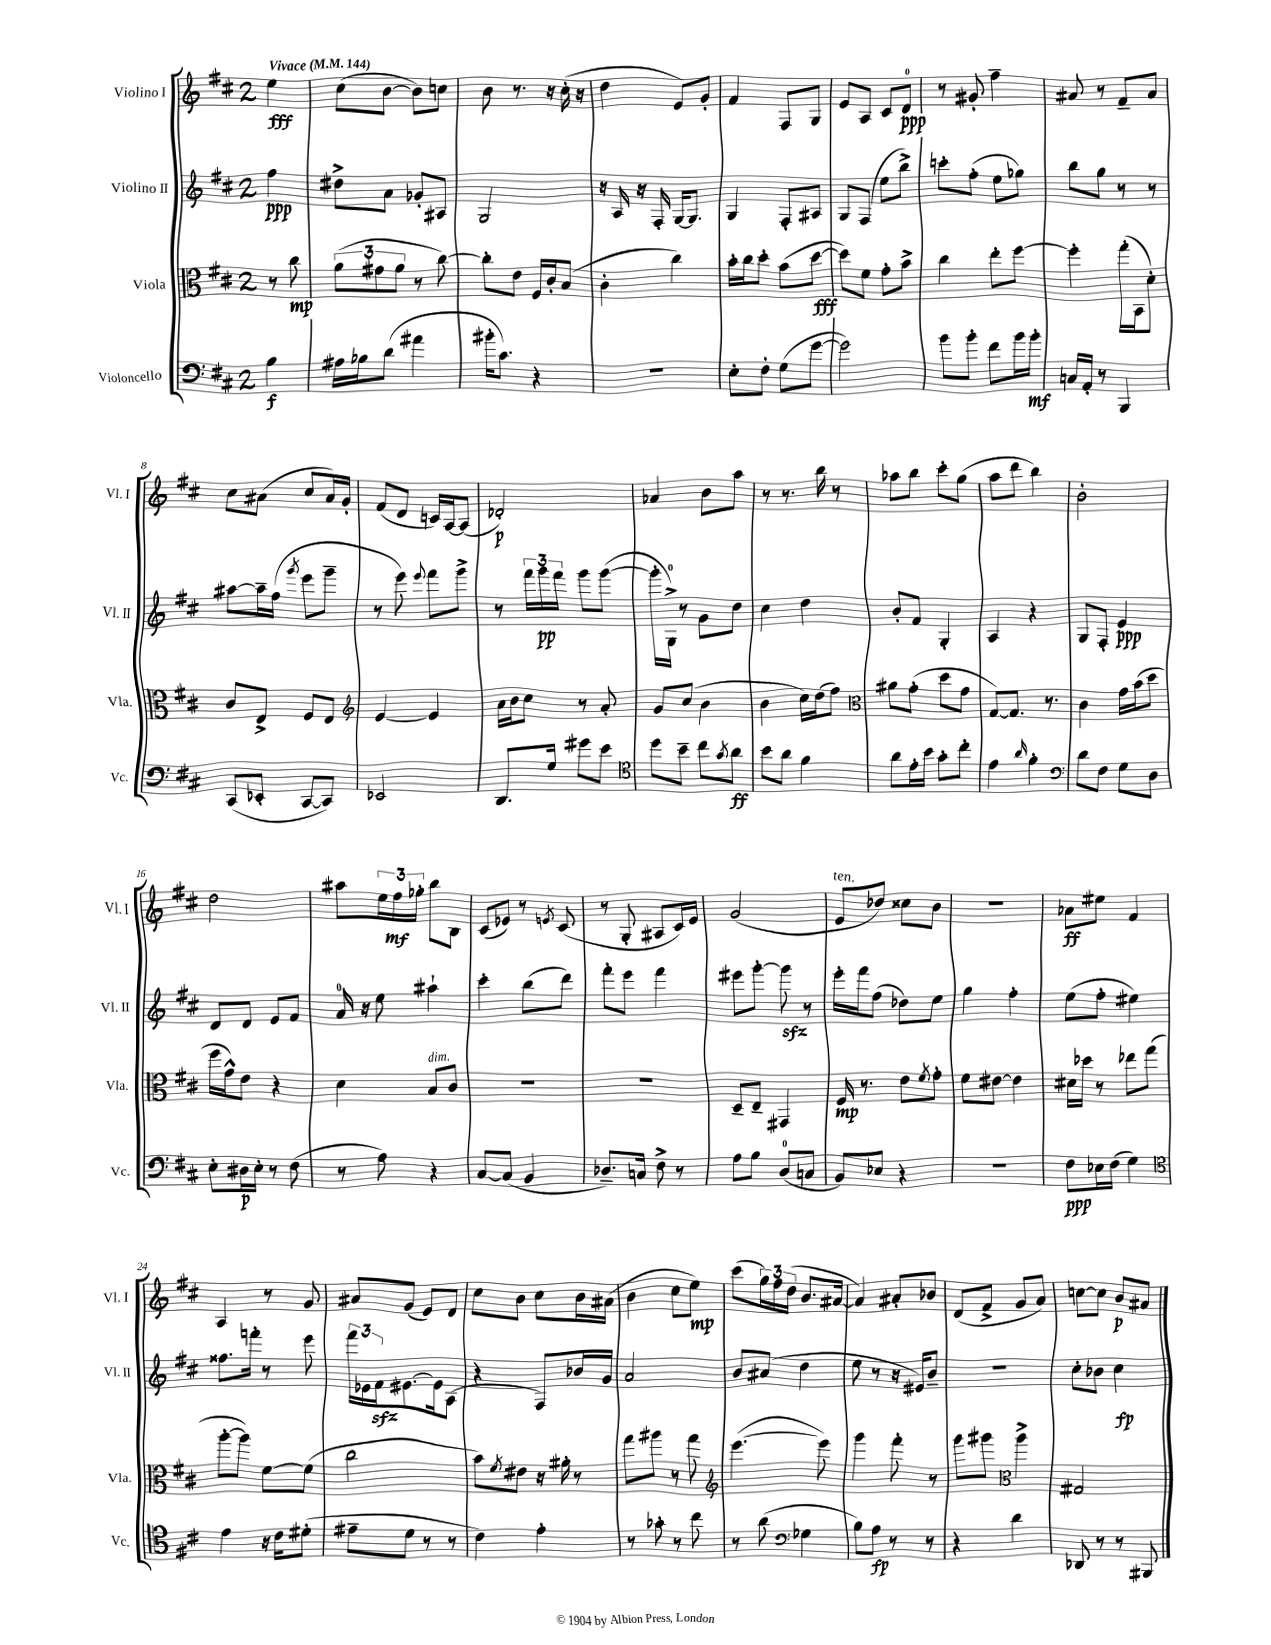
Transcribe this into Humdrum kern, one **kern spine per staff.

**kern	**dynam	**kern	**dynam	**kern	**dynam	**kern	**dynam
*part4	*part4	*part3	*part3	*part2	*part2	*part1	*part1
*staff4	*staff4	*staff3	*staff3	*staff2	*staff2	*staff1	*staff1
*I"Violoncello	*	*I"Viola	*	*I"Violino II	*	*I"Violino I	*
*I'Vc.	*	*I'Vla.	*	*I'Vl. II	*	*I'Vl. I	*
*clefF4	*	*clefC3	*	*clefG2	*	*clefG2	*
*k[f#c#]	*	*k[f#c#]	*	*k[f#c#]	*	*k[f#c#]	*
*M2/4	*	*M2/4	*	*M2/4	*	*M2/4	*
*MM144	*	*MM144	*	*MM144	*	*MM144	*
=	=	=	=	=	=	=	=
!	!	!	!	!	!	!LO:TX:a:B:t=Vivace	!
4B\	f	8r	.	4ff#\	ppp	4ee\	fff
.	.	8cc#\	mp	.	.	.	.
=1	=1	=1	=1	=1	=1	=1	=1
16A#X\LL	.	(12a\L	.	8dd#X^\L	.	(8cc#\L	.
16B-X\J	.	.	.	.	.	.	.
.	.	12g#X\	.	.	.	.	.
(8d\J	.	.	.	8a\J	.	[8b\J	.
.	.	12a\J	.	.	.	.	.
4a#X\	.	8r	.	8g-X'/L	.	8b\L])	.
.	.	[8cc#\)	.	8A#X/J	.	8ccn\J	.
=2	=2	=2	=2	=2	=2	=2	=2
16b#X'\KL	.	8cc#'\L]	.	2G/	.	8b\	.
8.c#\J)	.	.	.	.	.	.	.
.	.	8e\J	.	.	.	8.r	.
4r	.	16F#/LL	.	.	.	.	.
.	.	16c#'/J	.	.	.	16r	.
.	.	(8B/J	.	.	.	(16cc#'\	.
.	.	.	.	.	.	16r	.
=3	=3	=3	=3	=3	=3	=3	=3
2r	.	4c#'\	.	16r	.	4dd\	.
.	.	.	.	16A/	.	.	.
.	.	.	.	16r	.	.	.
.	.	.	.	16F#'/	.	.	.
.	.	4cc#\)	.	[16G/KL	.	8e/L)	.
.	.	.	.	8.G/J]	.	.	.
.	.	.	.	.	.	8g'/J	.
=4	=4	=4	=4	=4	=4	=4	=4
8E'\L	.	16b'\LL	.	4G/	.	4f#/	.
.	.	16cc#\J	.	.	.	.	.
8F#'\J	.	8dd'\J	.	.	.	.	.
(8G\L	.	(8b\L	.	8F#'/L	.	8F#/L	.
[8g\J	.	[8dd\J	fff	8A#X/J	.	8G/J	.
=5	=5	=5	=5	=5	=5	=5	=5
2g\])	.	8dd\L])	.	8G/L	.	8e/L	.
.	.	8f#\J	.	(8F#/J	.	8A/J	.
.	.	8g'\L	.	8ee\L	.	8c#/L	.
.	.	8b^\J	.	8bb^\J)	.	8d/J	ppp
=6	=6	=6	=6	=6	=6	=6	=6
8b\L	.	4cc#\	.	8cccn'\L	.	8r	.
8b'\J	.	.	.	(8ff#'\J	.	8g#X'/	.
8f#\L	.	8ee'\L	.	8ee\L	.	4ff#~\	.
16b\L	.	[8ff#\J	.	8gg-X\J)	.	.	.
16b'\JJ	mf	.	.	.	.	.	.
=7	=7	=7	=7	=7	=7	=7	=7
16Cn/LL	.	4ff#'\]	.	8bb\L	.	8a#X/	.
16AA'/JJ	.	.	.	.	.	.	.
8r	.	.	.	8gg\J	.	8r	.
4BBB/	.	(16gg'\LL	.	8r	.	8f#~/L	.
.	.	16BB\J	.	.	.	.	.
.	.	8d'\J)	.	8r	.	8a#/J	.
!!LO:LB:g=z
=8	=8	=8	=8	=8	=8	=8	=8
(8CC#/L	.	8c#/L	.	[8aa#X\L	.	8cc#\L	.
8EE-X'/J	.	8E^/J	.	16aa#~\L]	.	(8a#X\J	.
.	.	.	.	(16ff#\JJ	.	.	.
.	.	.	.	8qggg/	.	.	.
[8CC#/L	.	8F#/L	.	8eee\L	.	8cc#/L	.
8CC#/J])	.	8E/J	.	8ggg~\J	.	16a#/L)	.
.	.	.	.	.	.	16g'/JJ	.
=9	=9	=9	=9	=9	=9	=9	=9
*	*	*clefG2	*	*	*	*	*
2EE-X/	.	[4e/	.	8r	.	(8f#/L	.
.	.	.	.	8eee\)	.	8d/J	.
.	.	.	.	8qqeee/	.	.	.
.	.	4e/]	.	8fff#\L	.	16cn/LL)	.
.	.	.	.	.	.	[16A/J	.
.	.	.	.	8ggg^\J	.	(8A/J]	.
=10	=10	=10	=10	=10	=10	=10	=10
8.DD/L	.	16a\LL	.	8r	.	2d-X'/)	p
.	.	16b\J	.	.	.	.	.
.	.	8cc#\J	.	24fff#\LL	.	.	.
.	.	.	.	24ggg\	pp	.	.
16G/Jk	.	.	.	.	.	.	.
.	.	.	.	24fff#\JJ	.	.	.
8g#X\L	.	8r	.	8ggg\L	.	.	.
8e\J	.	8a'/	.	([8ggg\J	.	.	.
=11	=11	=11	=11	=11	=11	=11	=11
*clefC4	*	*	*	*	*	*	*
8dd\L	.	8g/L	.	16ggg'\LL]	.	4a-X/	.
.	.	.	.	16G^\JJ)	.	.	.
8b~\J	.	(8cc#/J	.	8r	.	.	.
8cc#\L	.	4b\	.	8g\L	.	8b\L	.
8qg/	.	.	.	.	.	.	.
8a\J	ff	.	.	8dd\J	.	8aa\J	.
=12	=12	=12	=12	=12	=12	=12	=12
8b\L	.	4b\	.	4cc#\	.	8r	.
8a\J	.	.	.	.	.	8.r	.
4f#\	.	16cc#\LL)	.	4dd\	.	.	.
.	.	(16dd\J	.	.	.	16bb\	.
.	.	8ff#\J)	.	.	.	8r	.
=13	=13	=13	=13	=13	=13	=13	=13
*	*	*clefC3	*	*	*	*	*
8a\L	.	8a#X\L	.	8b'/L	.	8aa-X\L	.
16e'\L	.	(8g'\J	.	8f#/J	.	8bb\J	.
16b\JJ	.	.	.	.	.	.	.
8g'\L	.	8dd\L	.	4G'/	.	8ccc#'\L	.
8cc#'\J	.	8g\J	.	.	.	(8gg\J	.
=14	=14	=14	=14	=14	=14	=14	=14
4e\	.	[8G/L)	.	4A/	.	8aa\L	.
.	.	8.G/J]	.	.	.	8ddd\J	.
16qqa/	.	.	.	.	.	.	.
4f#'\	.	.	.	4r	.	4bb\)	.
.	.	8.r	.	.	.	.	.
=15	=15	=15	=15	=15	=15	=15	=15
*clefF4	*	*	*	*	*	*	*
8d\L	.	4c#\	.	8G/L	.	2b'\	.
8F#\J	.	.	.	8F#'/J	.	.	.
8G\L	.	16g\LL	.	4e/	ppp	.	.
.	.	(16b\J	.	.	.	.	.
8D\J	.	8dd\J	.	.	.	.	.
!!LO:LB:g=z
=16	=16	=16	=16	=16	=16	=16	=16
8E'\L	.	16ff#\LL	.	8d/L	.	2dd\	.
.	.	16g^^\J)	.	.	.	.	.
16D#X\L	p	8e\J	.	8d/J	.	.	.
16E'\JJ	.	.	.	.	.	.	.
8r	.	4r	.	8e/L	.	.	.
(8F#\	.	.	.	8f#/J	.	.	.
=17	=17	=17	=17	=17	=17	=17	=17
8r	.	4d\	.	16a/	.	8aa#X\L	.
.	.	.	.	16r	.	.	.
8A\)	.	.	.	8ee\	.	24ee\L	.
.	.	.	.	.	.	24ff#\	mf
.	.	.	.	.	.	24gg-X'\JJ	.
!	!	!LO:TX:a:i:t=dim.	!	!	!	!	!
4r	.	8B/L	.	4aa#X`\	.	8bb\L	.
.	.	8c#/J	.	.	.	8B\J	.
=18	=18	=18	=18	=18	=18	=18	=18
[8C#/L	.	2r	.	4ccc#'\	.	(8c#/L	.
(8C#/J]	.	.	.	.	.	8e-X/J)	.
4BB/	.	.	.	(8bb\L	.	8r	.
.	.	.	.	.	.	8qen/	.
.	.	.	.	8ddd\J)	.	(8c#/	.
=19	=19	=19	=19	=19	=19	=19	=19
8.D-X~/L)	.	2r	.	8fff#'\L	.	8r	.
.	.	.	.	8eee\J	.	8G'/	.
16Cn/Jk	.	.	.	.	.	.	.
8F#^\	.	.	.	4fff#\	.	8A#X/L	.
8r	.	.	.	.	.	16c#/L)	.
.	.	.	.	.	.	16e/JJ	.
=20	=20	=20	=20	=20	=20	=20	=20
8A\L	.	8D~/L	.	8eee#X\L	.	(2g/	.
8B\J	.	8E~/J	.	[8ggg'\J	.	.	.
(8D/L	.	4GG#X/	.	8gggzz\]	.	.	.
8Cn/J	.	.	.	8r	.	.	.
=21	=21	=21	=21	=21	=21	=21	=21
!	!	!	!	!	!	!LO:TX:a:i:t=ten.	!
8BB/L)	.	16F#/	mp	16eee'\LL	.	8e/L	.
.	.	8.r	.	16fff#\J	.	.	.
8E-X/J	.	.	.	(8ff#\J	.	8dd-X/J)	.
4r	.	8e\L	.	8dd-X\L)	.	8cc##X\L	.
.	.	8qf#/	.	.	.	.	.
.	.	8g'\J	.	8ee\J	.	8b\J	.
=22	=22	=22	=22	=22	=22	=22	=22
2r	.	8f#\L	.	4gg\	.	2r	.
.	.	[8e#X\J	.	.	.	.	.
.	.	4e#\]	.	4ff#'\	.	.	.
=23	=23	=23	=23	=23	=23	=23	=23
8F#\L	ppp	16d#X\LL	.	(8ee\L	.	8a-X\L	ff
.	.	16dd-X\JJ	.	.	.	.	.
16E-X\L	.	8r	.	8ff#'\J	.	8ee#X\J	.
(16F#\JJ	.	.	.	.	.	.	.
4G\)	.	8ee-X\L	.	4ee#X\)	.	4f#/	.
.	.	(8gg\J	.	.	.	.	.
!!LO:LB:g=z
=24	=24	=24	=24	=24	=24	=24	=24
*clefC4	*	*	*	*	*	*	*
4e\	.	[8aa'\L	.	8.ff##X\L	.	4A/	.
.	.	8aa\J])	.	.	.	.	.
.	.	.	.	16fffn'\Jk	.	.	.
16r	.	[8f#\L	.	8r	.	8r	.
16c#\KL	.	.	.	.	.	.	.
(8d#X'\J	.	(8f#\J]	.	8eee\	.	8g/	.
=25	=25	=25	=25	=25	=25	=25	=25
8e#X~\L	.	2cc#\	.	24fff#\LL	.	8a#X/L	.
.	.	.	.	24e-X\	.	.	.
.	.	.	.	24f#zz\J	.	.	.
8d\J	.	.	.	[8.e#X\	.	(8g/J	.
8r	.	.	.	.	.	8e/L)	.
.	.	.	.	16e#\k]	.	.	.
8r	.	.	.	(8A\J	.	8d/J	.
=26	=26	=26	=26	=26	=26	=26	=26
4c#\)	.	8b\L)	.	4r	.	8cc#\L	.
.	.	8qf#/	.	.	.	.	.
.	.	8e#X\J	.	.	.	8b\J	.
4e'\	.	16r	.	8F#/L)	.	8cc#\L	.
.	.	16a#X'\	.	.	.	.	.
.	.	8r	.	16b-X/L	.	16b\L	.
.	.	.	.	16g/JJ	.	(16a#X\JJ	.
=27	=27	=27	=27	=27	=27	=27	=27
8r	.	8gg\L	.	2a/	.	4b\	.
8g-X'\	.	8aa#X\J	.	.	.	.	.
8r	.	8r	.	.	.	8cc#\L	.
8cc#\	.	8gg\	.	.	.	8ee\J)	mp
=28	=28	=28	=28	=28	=28	=28	=28
*	*	*clefG2	*	*	*	*	*
8r	.	([4.eee\	.	8b/L	.	(8ccc#\L	.
(8a\	.	.	.	(8a#X/J	.	24gg\L)	.
.	.	.	.	.	.	24ff#\	.
.	.	.	.	.	.	(24dd\JJ	.
*clefF4	*	*	*	*	*	*	*
4G-X\	.	.	.	4dd\	.	8.b/L	.
.	.	8eee\])	.	.	.	.	.
.	.	.	.	.	.	[16a#X/Jk	.
=29	=29	=29	=29	=29	=29	=29	=29
8B\L)	.	4ggg\	.	8ee\	.	4a#/])	.
8A\J	fp	.	.	8r	.	.	.
8r	.	8fff#'\	.	16r	.	8a#X'/L	.
.	.	.	.	16e#X/KL)	.	.	.
8r	.	8r	.	8b~/J	.	8b-X/J	.
=30	=30	=30	=30	=30	=30	=30	=30
4r	.	8ggg\L	.	2r	.	(8d/L	.
.	.	8ggg#X\J	.	.	.	8f#^/J	.
*	*	*clefC3	*	*	*	*	*
4d\	.	4aa^\	.	.	.	8g/L	.
.	.	.	.	.	.	8a/J)	.
=31	=31	=31	=31	=31	=31	=31	=31
8DD-X/	.	2G#X/	.	8cc#'\L	.	[8ccn\L	.
8r	.	.	.	8b-X\J	.	8cc\J]	.
8r	.	.	.	4cc#\	fp	8b/L	p
8BBB#X/	.	.	.	.	.	8a#X/J	.
==	==	==	==	==	==	==	==
*-	*-	*-	*-	*-	*-	*-	*-
